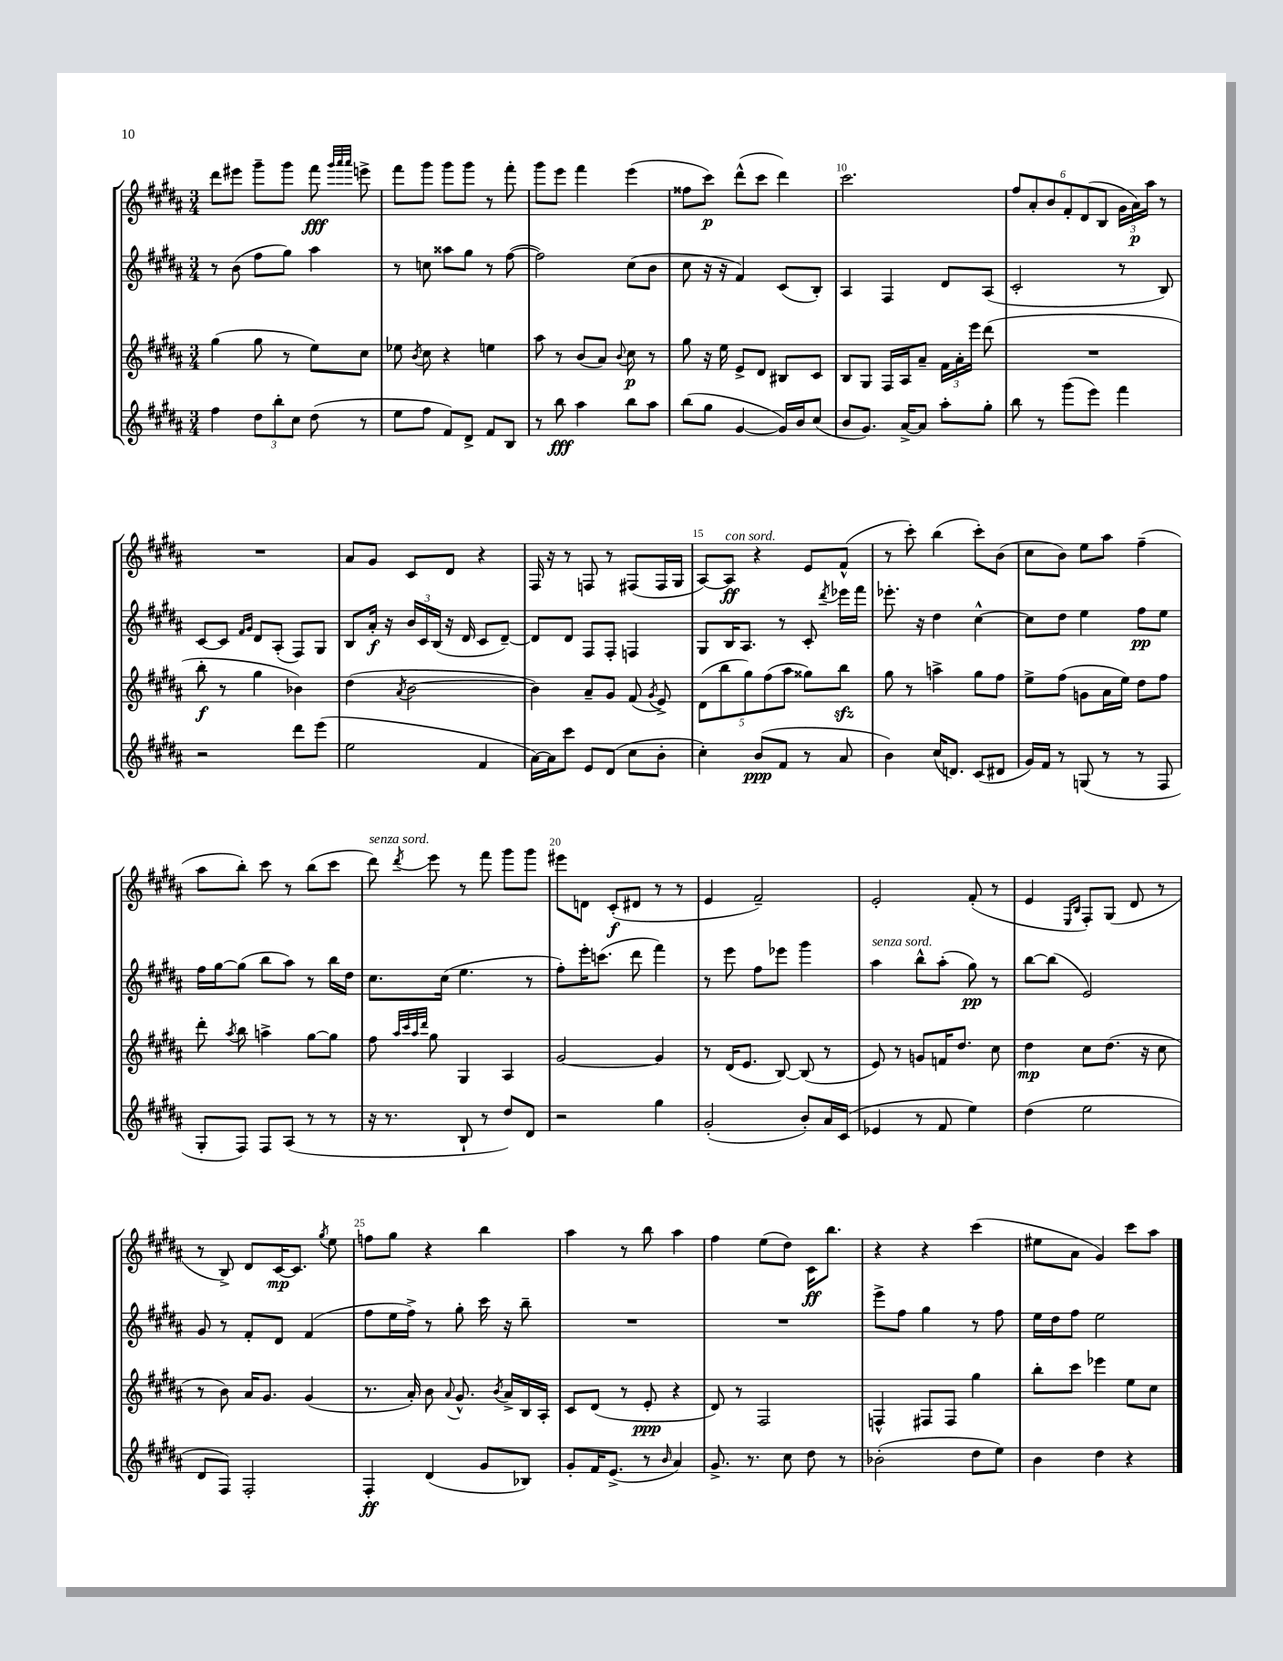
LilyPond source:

<<
\new StaffGroup <<
\new Staff = "s0" {
    \clef treble \key b \major \numericTimeSignature \time 3/4
    \autoBeamOff dis'''8[ eis'''8] gis'''8[-- gis'''8] fis'''8\fff \grace { gis'''32[ ais'''32 ais'''32] } e'''8-> |
    fis'''8[ gis'''8] gis'''8[ gis'''8] r8 fis'''8-. |
    gis'''8[ e'''8] fis'''4 e'''4( |
    fisis''8[ cis'''8]\p) dis'''8[-^( cis'''8] dis'''4) |
    cis'''2. |
    \tuplet 6/4 { fis''8[ ais'8-. b'8 fis'8-. dis'8( b8] } \tuplet 3/2 { gis'16[ ais'16\p) ais''16] } r8 |
    R2. |
    ais'8[ gis'8] cis'8[ dis'8] r4 |
    fis16 r16 r8 f8 r8 fis8[( fis16 gis16] |
    ais8[~) ais8]\ff^\markup { \italic "con sord." } r4 e'8[ fis'8]-^( |
    r8 cis'''8-.) b''4( cis'''8[-.) b'8]( |
    cis''8[ b'8]) e''8[ ais''8] fis''4--( |
    ais''8[ b''8]-.) cis'''8 r8 b''8[( cis'''8] |
    dis'''8^\markup { \italic "senza sord." }) \acciaccatura { dis'''8 } e'''8 r8 fis'''8 gis'''8[ gis'''8] |
    eis'''8[ d'8] cis'8[-.\f( dis'8] r8 r8 |
    e'4 fis'2--) |
    e'2-. fis'8-.( r8 |
    e'4 \grace { e16[ b16] } fis8[-.) gis8]( dis'8 r8 |
    r8 b8->) dis'8[ cis'16~\mp cis'8.] \acciaccatura { gis''8 } e''8 |
    f''8[ gis''8] r4 b''4 |
    ais''4 r8 b''8 ais''4 |
    fis''4 e''8[( dis''8]) cis'16[\ff b''8.] |
    r4 r4 cis'''4( |
    eis''8[ ais'8] gis'4) cis'''8[ ais''8] \bar "|." |
}
\new Staff = "s1" {
    \clef treble \key b \major \numericTimeSignature \time 3/4
    \autoBeamOff r8 b'8( fis''8[ gis''8]) ais''4 |
    r8 c''8 aisis''8[ gis''8] r8 fis''8~( |
    fis''2) cis''8[( b'8] |
    cis''8 r16 r16 fis'4) cis'8[( b8]-.) |
    ais4 fis4 dis'8[ ais8]( |
    cis'2-. r8 b8) |
    cis'8[~ cis'8] \grace { fis'16[ gis'16] } dis'8[ ais8]-.( fis8[) gis8] |
    b8[ ais'16]-.\f r16 \tuplet 3/2 { b'16[ cis'16 b16]( } r16 dis'16 cis'8[ dis'8]~--) |
    dis'8[ dis'8] fis8[ fis8]-. f4 |
    gis8[ b16 ais8.] r8 cis'8-. \acciaccatura { dis'''8 } ees'''16[ fis'''16] |
    ees'''8.-. r16 dis''4 cis''4~-^ |
    cis''8[ dis''8] e''4 fis''8[\pp e''8] |
    fis''16[ gis''16~ gis''8]( b''8[ ais''8]) r8 b''16[ dis''16] |
    cis''8.[ cis''16]( e''4. r8 |
    fis''8[-.) e'''16-. c'''8.]( dis'''8 fis'''4) |
    r8 e'''8 fis''8[ ees'''8] gis'''4 |
    ais''4^\markup { \italic "senza sord." } b''8[-^ ais''8]-.( gis''8\pp) r8 |
    b''8[~ b''8]( e'2) |
    gis'8 r8 fis'8[-. dis'8] fis'4( |
    fis''8[ e''16 fis''16]->) r8 gis''8-. cis'''16 r16 b''8-- |
    R2. |
    R2. |
    e'''8[-> fis''8] gis''4 r8 fis''8 |
    e''16[ dis''16 fis''8] e''2 \bar "|." |
}
\new Staff = "s2" {
    \clef treble \key b \major \numericTimeSignature \time 3/4
    \autoBeamOff gis''4( gis''8 r8 e''8[) cis''8] |
    ees''8 \acciaccatura { b'8 } cis''8 r4 e''4 |
    ais''8 r8 b'8[( ais'8]) \appoggiatura { b'8 } cis''8\p r8 |
    gis''8 r16 e''16 e'8[-> dis'8] bis8[ cis'8] |
    b8[ gis8] fis16[ ais16 ais'8]-- \tuplet 3/2 { fis'16[ ais'16-. e'''16] } dis'''8( |
    R2. |
    b''8-.\f r8 gis''4 bes'4) |
    dis''4( \acciaccatura { ais'8 } b'2~ |
    b'4) ais'8[-- gis'8] fis'8( \acciaccatura { gis'8 } e'8->) |
    \tuplet 5/4 { dis'8[( b''8 gis''8) fis''8( ais''8] } gisis''8[) b''8]\sfz |
    gis''8 r8 a''4-> gis''8[ fis''8] |
    e''8[-> fis''8]( g'8[ ais'16 e''16]) dis''8[ fis''8] |
    dis'''8-. \acciaccatura { ais''8 } b''8 a''4-> gis''8[~ gis''8] |
    fis''8 \grace { ais''32[ cis'''32 ais''32 dis'''32] } gis''8 gis4 ais4 |
    gis'2~ gis'4 |
    r8 dis'16[( e'8.] b8~) b8( r8 |
    e'8) r8 g'8[ f'16 dis''8.] cis''8 |
    dis''4\mp cis''8[ dis''8.]( r16 cis''8 |
    r8 b'8) ais'16[ gis'8.] gis'4( |
    r8. ais'16-.) b'8 \appoggiatura { ais'8 } gis'8.-^ \acciaccatura { b'8 } ais'16[-> b16 ais16]-. |
    cis'8[ dis'8]( r8 e'8-.\ppp r4 |
    dis'8) r8 fis2 |
    f4-^ fis8[ fis8] gis''4 |
    b''8[-. cis'''8] ees'''4 e''8[ cis''8] \bar "|." |
}
\new Staff = "s3" {
    \clef treble \key b \major \numericTimeSignature \time 3/4
    \autoBeamOff fis''4 \tuplet 3/2 { dis''8[ b''8-. cis''8] } dis''8( r8 |
    e''8[ fis''8] fis'8[) dis'8]-> fis'8[ b8] |
    r8 b''8\fff ais''4 b''8[ ais''8] |
    b''8[( gis''8] gis'4~ gis'16[) b'16 cis''8]( |
    b'8[ gis'8.]) ais'16[~-> ais'8] ais''8[-. gis''8]-. |
    b''8 r8 gis'''8[( e'''8]) fis'''4 |
    r2 dis'''8[ e'''8]( |
    e''2 fis'4 |
    ais'16[~) ais'16 cis'''8] e'8[ dis'8]( cis''8[ b'8]-. |
    cis''4-.) b'8[\ppp( fis'8] r8 ais'8 |
    b'4) cis''16[( d'8.]) cis'8[( dis'8] |
    gis'16[) fis'16] r8 g8( r8 r8 fis8 |
    gis8[-. fis8]) fis8[ ais8]( r8 r8 |
    r16 r8. b8-! r8 dis''8[) dis'8] |
    r2 gis''4 |
    gis'2-.( b'8[-.) ais'16 cis'16]( |
    ees'4 r8 fis'8 e''4) |
    dis''4( e''2 |
    dis'8[ fis8]) fis2-. |
    fis4-.\ff dis'4( gis'8[ bes8]) |
    gis'8[-. fis'16 e'8.]->( r8 \grace { b'16 } ais'4) |
    gis'8.-> r8. cis''8 dis''8 r8 |
    bes'2-.( dis''8[ e''8]) |
    b'4 dis''4 r4 \bar "|." |
}
>>
>>
\layout { \context { \Score currentBarNumber = #6 \override BarNumber.break-visibility = ##(#f #t #t) barNumberVisibility = #(every-nth-bar-number-visible 5) } }
